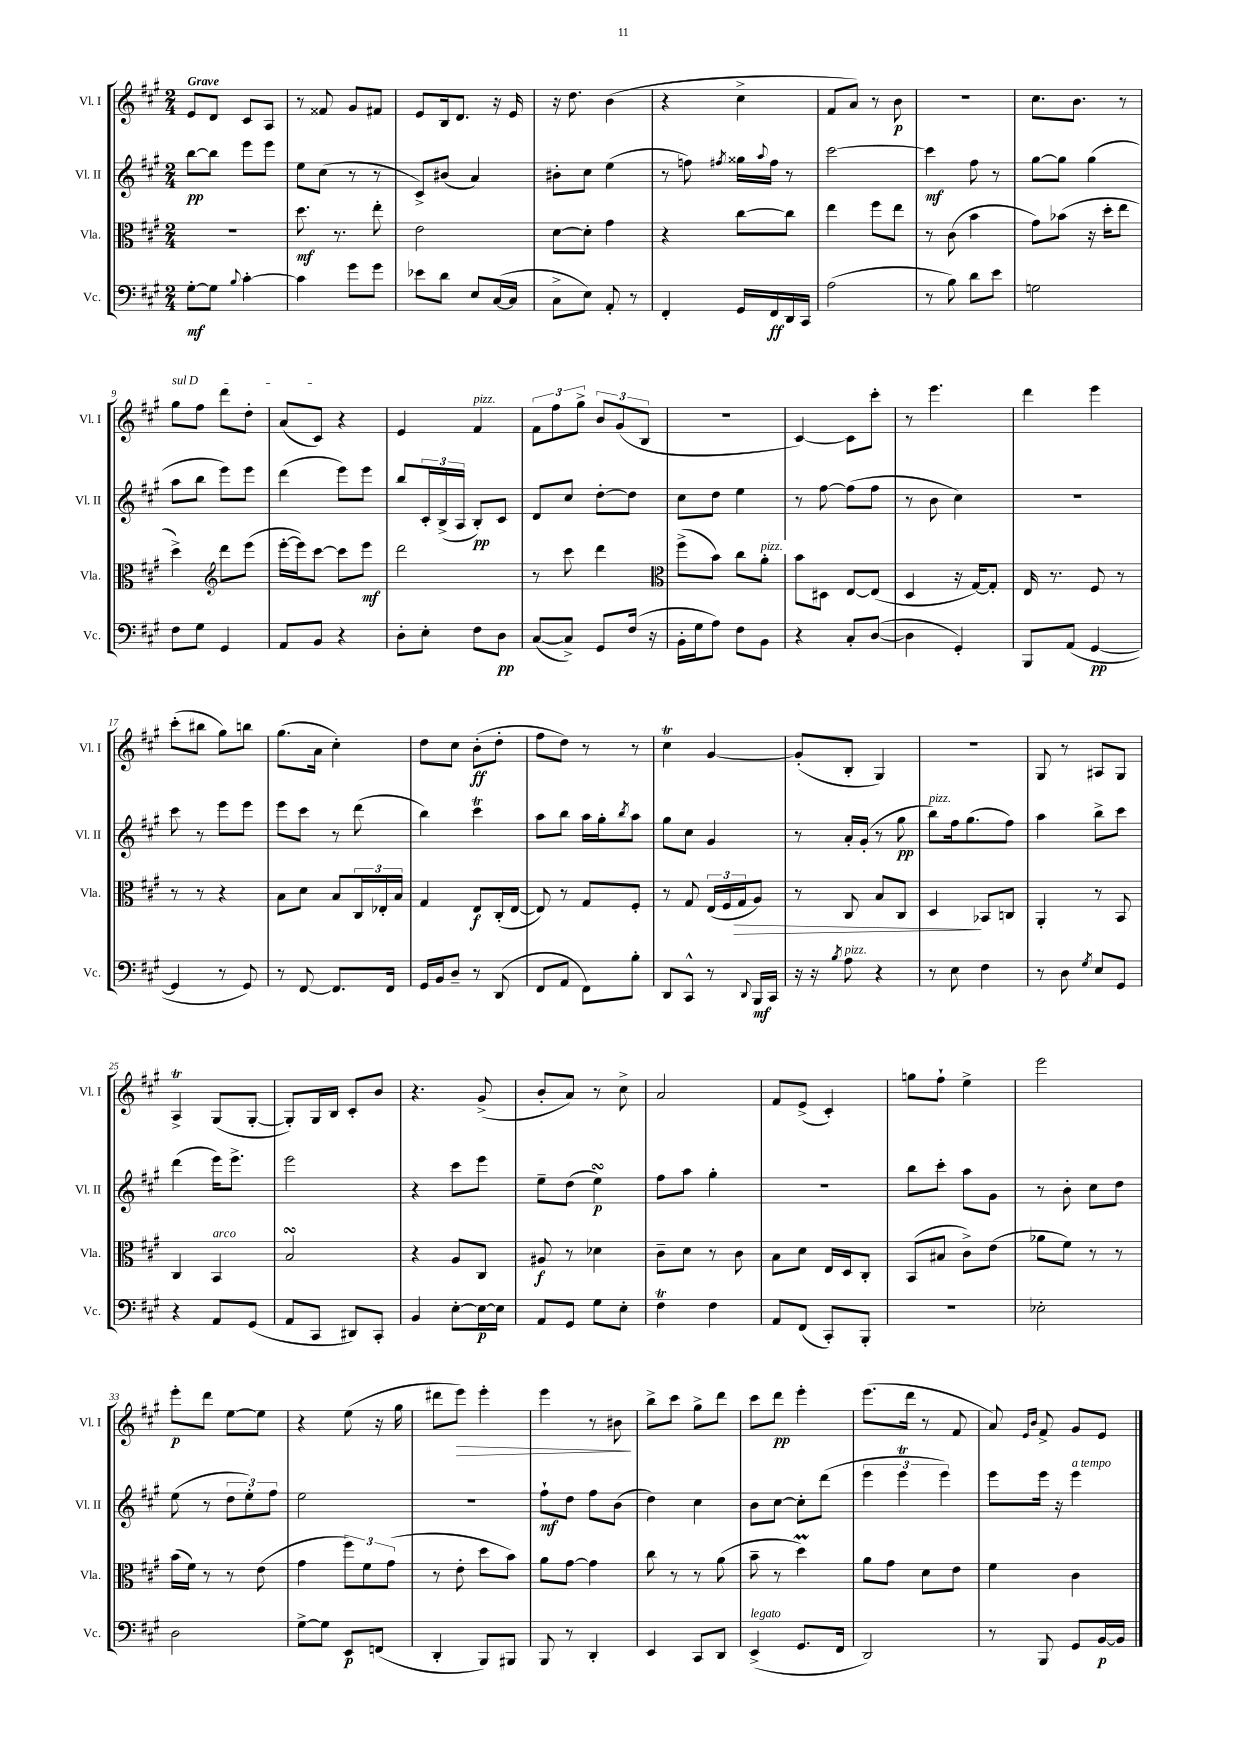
<<
\new StaffGroup <<
\new Staff = "s0" \with { instrumentName = "Vl. I" shortInstrumentName = "Vl. I" } {
    \clef treble \key a \major \numericTimeSignature \time 2/4 \tempo "Grave"
    e'8 d'8 cis'8 a8 |
    r8 fisis'8 gis'8 fis'8 |
    e'8 b16 d'8. r16 e'16 |
    r16 d''8. b'4( |
    r4 cis''4-> |
    fis'8 a'8) r8 b'8\p |
    R2 |
    cis''8. b'8. r8 |
    \once \override TextSpanner.bound-details.left.text = \markup { \italic "sul D" } gis''8\startTextSpan fis''8 d'''8 d''8-. |
    a'8( cis'8\stopTextSpan) r4 |
    e'4 fis'4^\markup { \italic "pizz." } |
    \tuplet 3/2 { fis'8 fis''8 gis''8-> } \tuplet 3/2 { b'8 gis'8( b8 } |
    R2 |
    cis'4~) cis'8 cis'''8-. |
    r8 e'''4. |
    d'''4 e'''4 |
    cis'''8-.( bis''8 gis''8) b''8 |
    gis''8.( a'16 cis''4-.) |
    d''8 cis''8 b'8-.\ff( d''8-. |
    fis''8 d''8) r8 r8 |
    cis''4\trill gis'4~ |
    gis'8-.( b8-. gis4) |
    R2 |
    gis8 r8 ais8 gis8 |
    a4->\trill gis8( gis8~-. |
    gis8-.) gis16 b16 cis'8-. b'8 |
    r4. gis'8->( |
    b'8-. a'8) r8 cis''8-> |
    a'2 |
    fis'8 e'8->( cis'4-.) |
    g''8 fis''8-! e''4-> |
    e'''2 |
    e'''8-.\p d'''8 e''8~ e''8 |
    r4 e''8( r16 gis''16 |
    dis'''8 e'''8\>) e'''4-. |
    e'''4 r8 bis'8\! |
    b''8-> cis'''8 gis''8-> d'''8 |
    cis'''8 d'''8\pp e'''4-. |
    e'''8.( d'''16 r8 fis'8 |
    a'8) \grace { e'16 b'16 } fis'8-> gis'8 e'8 \bar "|." |
}
\new Staff = "s1" \with { instrumentName = "Vl. II" shortInstrumentName = "Vl. II" } {
    \clef treble \key a \major \numericTimeSignature \time 2/4
    b''8~\pp b''8 e'''8 e'''8 |
    e''8 cis''8( r8 r8 |
    cis'8->) bis'8( a'4) |
    bis'8-. cis''8 e''4( |
    r8 f''8) \acciaccatura { fis''8 } gisis''16 \appoggiatura { a''8 } fis''16 r8 |
    cis'''2~ |
    cis'''4\mf fis''8 r8 |
    gis''8~ gis''8 gis''4( |
    a''8 b''8 e'''8) e'''8 |
    d'''4( e'''8) e'''8 |
    b''8 \tuplet 3/2 { cis'16-. b16->( a16 } b8-.\pp) cis'8 |
    d'8 cis''8 d''8~-. d''8 |
    cis''8 d''8 e''4 |
    r8 fis''8~ fis''8( fis''8 |
    r8 b'8 cis''4) |
    r2 |
    cis'''8 r8 e'''8 e'''8 |
    e'''8 cis'''8 r8 d'''8( |
    b''4) cis'''4\trill |
    a''8 b''8 a''16 gis''16-. \acciaccatura { b''8 } a''8 |
    gis''8 cis''8 gis'4 |
    r8 a'16-. gis'16-.( r8 gis''8\pp |
    b''8^\markup { \italic "pizz." }) fis''16 gis''8.( fis''8) |
    a''4 b''8-> cis'''8 |
    d'''4( e'''16) e'''8.-> |
    e'''2 |
    r4 cis'''8 e'''8 |
    e''8-- d''8( e''4\turn\p) |
    fis''8 a''8 gis''4-. |
    R2 |
    b''8 cis'''8-. a''8 gis'8 |
    r8 b'8-. cis''8 d''8 |
    e''8( r8 \tuplet 3/2 { d''8 e''8-.) fis''8 } |
    e''2 |
    R2 |
    fis''8-!\mf d''8 fis''8 b'8( |
    d''4) cis''4 |
    b'8 cis''8~ cis''8-. d'''8( |
    \tuplet 3/2 { e'''4 e'''4\trill e'''4) } |
    e'''8 e'''16 r16 e'''4^\markup { \italic "a tempo" } \bar "|." |
}
\new Staff = "s2" \with { instrumentName = "Vla." shortInstrumentName = "Vla." } {
    \clef alto \key a \major \numericTimeSignature \time 2/4
    r2 |
    d''8.\mf r8. e''8-. |
    e'2 |
    d'8~ d'8-. gis'4 |
    r4 cis''8~ cis''8 |
    e''4 fis''8 e''8 |
    r8 cis'8( b'4 |
    gis'8) bes'8( r16 d''16-. e''8 |
    d''4->) \clef treble d'''8 e'''8( |
    e'''16~-. e'''16) cis'''8~ cis'''8 e'''8\mf |
    d'''2 |
    r8 cis'''8 d'''4 |
    \clef alto fis''8->( b'8) cis''8 a'8-.^\markup { \italic "pizz." } |
    b'8 dis8 e8~ e8( |
    d4 r16 gis16~) gis8-. |
    e16 r8. fis8 r8 |
    r8 r8 r4 |
    b8 d'8 b8 \tuplet 3/2 { cis16 ees16-. b16 } |
    gis4 e8\f cis16-.( e16~ |
    e8) r8 gis8 fis8-. |
    r8 gis8 \tuplet 3/2 { e16( fis16 gis16\> } a8) |
    r8 cis8 b8 cis8 |
    d4\! bes,8 c8 |
    a,4-. r8 b,8 |
    cis4 b,4^\markup { \italic "arco" } |
    b2\turn |
    r4 a8 cis8 |
    ais8\f r8 des'4 |
    cis'8-- d'8 r8 cis'8 |
    b8 d'8 e16 d16 cis8-. |
    b,8( bis8 cis'8->) e'8( |
    aes'8 fis'8) r8 r8 |
    b'16( fis'16) r8 r8 e'8( |
    gis'4 \tuplet 3/2 { fis''8) fis'8 gis'8( } |
    r8 e'8-. d''8 b'8) |
    a'8 gis'8~ gis'4 |
    cis''8 r8 r8 a'8( |
    b'8-- r8 d''4\prall) |
    a'8 gis'8 d'8 e'8 |
    fis'4 cis'4 \bar "|." |
}
\new Staff = "s3" \with { instrumentName = "Vc." shortInstrumentName = "Vc." } {
    \clef bass \key a \major \numericTimeSignature \time 2/4
    gis8~-.\mf gis8 \appoggiatura { b8 } cis'4~-. |
    cis'4 gis'8 gis'8 |
    ees'8 d'8 e8 cis16~( cis16 |
    cis8-> e8) a,8-. r8 |
    fis,4-. gis,16 fis,16\ff d,16 cis,16 |
    a2( |
    r8 b8) d'8 e'8 |
    g2 |
    fis8 gis8 gis,4 |
    a,8 b,8 r4 |
    d8-. e8-. fis8 d8\pp |
    cis8~( cis8->) gis,8 fis16( r16 |
    b,16-. gis16 a8) fis8 b,8 |
    r4 cis8-. d8~( |
    d4 gis,4-.) |
    b,,8 a,8( gis,4~\pp |
    gis,4 r8 gis,8) |
    r8 fis,8~ fis,8. fis,16 |
    gis,16 b,16 d8-- r8 d,8( |
    fis,8 a,8 fis,8) b8-. |
    d,8 cis,8-^ r8 \appoggiatura { d,8 } b,,16\mf cis,16 |
    r16 r16 \acciaccatura { b8 } a8^\markup { \italic "pizz." } r4 |
    r8 e8 fis4 |
    r8 d8 \acciaccatura { gis8 } e8 gis,8 |
    r4 a,8 gis,8( |
    a,8 cis,8 dis,8) cis,8-. |
    b,4 e8~-. e16~\p e16 |
    a,8 gis,8 gis8 e8-. |
    fis4\trill fis4 |
    a,8 fis,8( cis,8-.) b,,8-. |
    R2 |
    ees2-. |
    d2 |
    gis8~-> gis8 e,8\p f,8( |
    d,4-. b,,8) bis,,8 |
    b,,8 r8 d,4-. |
    e,4 cis,8 d,8 |
    e,4->^\markup { \italic "legato" }( gis,8. fis,16 |
    d,2) |
    r8 b,,8 gis,8 b,16~\p b,16 \bar "|." |
}
>>
>>
